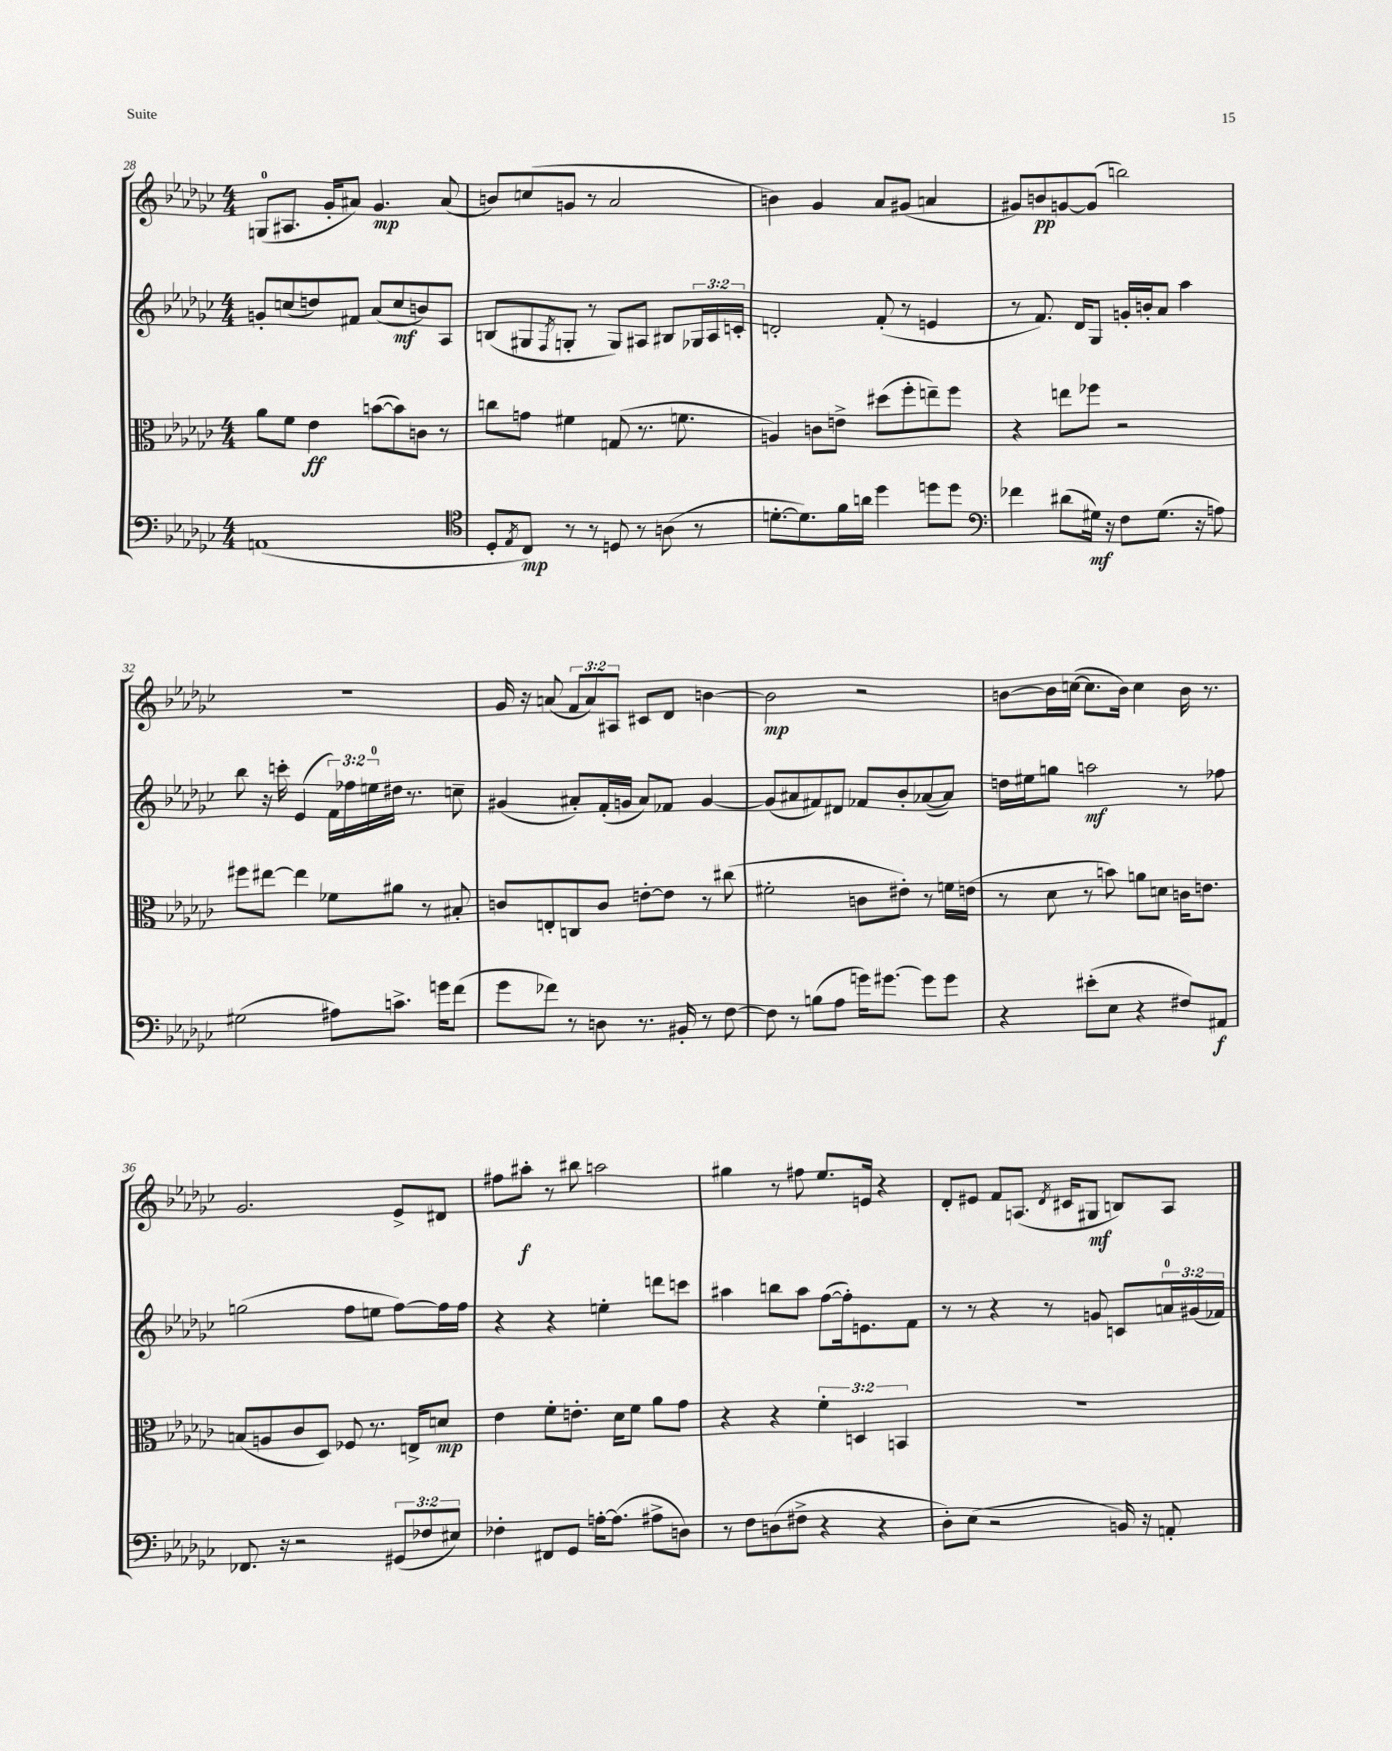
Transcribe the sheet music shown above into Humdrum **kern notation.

**kern	**dynam	**kern	**dynam	**kern	**dynam	**kern	**dynam
*part4	*part4	*part3	*part3	*part2	*part2	*part1	*part1
*staff4	*staff4	*staff3	*staff3	*staff2	*staff2	*staff1	*staff1
*clefF4	*	*clefC3	*	*clefG2	*	*clefG2	*
*k[b-e-a-d-g-c-]	*	*k[b-e-a-d-g-c-]	*	*k[b-e-a-d-g-c-]	*	*k[b-e-a-d-g-c-]	*
*M4/4	*	*M4/4	*	*M4/4	*	*M4/4	*
=28	=28	=28	=28	=28	=28	=28	=28
(1AAn	.	8a-\L	.	8gn'/L	.	(8Gn/L	.
.	.	8f\J	.	(8ccn/	.	8.A#X/J	.
.	.	4e-\	ff	8ddn/)	.	.	.
.	.	.	.	.	.	16g-'/KL	.
.	.	.	.	8f#X/J	.	8a#X/J)	.
.	.	([8bn\L	.	(8a-/L	.	4.g-/	mp
.	.	8b\])	.	8cc/	mf	.	.
.	.	8cn\J	.	8bn/)	.	.	.
.	.	8r	.	8A-/J	.	(8a#/	.
=29	=29	=29	=29	=29	=29	=29	=29
*clefC4	*	*	*	*	*	*	*
8D-'/L	.	8ccn\L	.	(8Bn/L	.	8bn/L)	.
8qE-/	.	.	.	.	.	.	.
8C-/J)	mp	8gn\J	.	8G#X/	.	(8ccn/	.
.	.	.	.	8qF/	.	.	.
8r	.	4f#X\	.	8Gn'/J	.	8gn/J	.
8r	.	.	.	8r	.	8r	.
8Dn/	.	(8Gn/	.	8G/L)	.	2a-/	.
8r	.	8.r	.	8A#X/J	.	.	.
(8An\	.	.	.	8B#X/L	.	.	.
.	.	8.fn\	.	.	.	.	.
8r	.	.	.	24G-X/L	.	.	.
.	.	.	.	24A#/	.	.	.
.	.	.	.	24cn'/JJ	.	.	.
=30	=30	=30	=30	=30	=30	=30	=30
[8.dn'\L	.	4An/)	.	2dn'/	.	4bn\)	.
8.d\])	.	.	.	.	.	.	.
.	.	8cn\L	.	.	.	4g-/	.
16f\L	.	8en^\J	.	.	.	.	.
16an\JJ	.	.	.	.	.	.	.
4dd-\	.	(8dd#X\L	.	(8f'/	.	8a-/L	.
.	.	8ff'\	.	8r	.	(8g#X/J	.
8ddn\L	.	8een~\)	.	4en/	.	4an/	.
8dd\J	.	8ff\J	.	.	.	.	.
=31	=31	=31	=31	=31	=31	=31	=31
*clefF4	*	*	*	*	*	*	*
4f-X\	.	4r	.	8r	.	8g#X/L)	.
.	.	.	.	8.f/)	.	8bn/	pp
(8d#X\L	.	8een\L	.	.	.	[8gn/	.
.	.	.	.	16d-/KL	.	.	.
16G#X\Jk)	mf	8ff-X\J	.	8G-/J	.	(8g/J]	.
16r	.	.	.	.	.	.	.
8F\L	.	2r	.	16gn'/LL	.	2bbn\)	.
.	.	.	.	16bn'/J	.	.	.
(8.G#\J	.	.	.	8a-/J	.	.	.
.	.	.	.	4aa-\	.	.	.
16r	.	.	.	.	.	.	.
8An\)	.	.	.	.	.	.	.
!!LO:LB:g=z
=32	=32	=32	=32	=32	=32	=32	=32
(2G#X\	.	8ff#X\L	.	8bb-\	.	1r	.
.	.	[8ee#X\J	.	16r	.	.	.
.	.	.	.	16cccn'\	.	.	.
.	.	4ee#\]	.	(4e-/	.	.	.
8A#X\L)	.	8f-X\L	.	24f\LL)	.	.	.
.	.	.	.	24ff-X\	.	.	.
.	.	.	.	24een\	.	.	.
8.cn^\J	.	8a#X\J	.	16dd#X\JJ	.	.	.
.	.	.	.	8.r	.	.	.
.	.	8r	.	.	.	.	.
16gn\KL	.	.	.	.	.	.	.
(8f\J	.	8B#X'/	.	8ccn~\	.	.	.
=33	=33	=33	=33	=33	=33	=33	=33
8g-\L	.	8cn/L	.	(4g#X/	.	16g-/	.
.	.	.	.	.	.	16r	.
8f-X\J)	.	8En'/	.	.	.	(8an/	.
8r	.	8Cn/	.	8a#X'/L)	.	12f/L	.
.	.	.	.	.	.	12a/)	.
8Dn\	.	8c/J	.	(16f'/L	.	.	.
.	.	.	.	.	.	12A#X/J	.
.	.	.	.	16gn/JJ	.	.	.
8.r	.	[8en'\L	.	8a#/L)	.	8c#X/L	.
.	.	8e\J]	.	8f-X/J	.	8d-/J	.
16BB#X'/	.	.	.	.	.	.	.
8r	.	8r	.	[4g/	.	[4bn\	.
[8F\	.	(8cc#X\	.	.	.	.	.
=34	=34	=34	=34	=34	=34	=34	=34
8F\]	.	2f#X'\	.	(8g/L]	.	2b\]	mp
8r	.	.	.	8a#X/	.	.	.
(8Bn\L	.	.	.	8f#X/)	.	.	.
8A-\J	.	.	.	8d#X/J	.	.	.
16gn\KL)	.	8cn\L	.	8f-X/L	.	2r	.
[8.g#X\J	.	.	.	.	.	.	.
.	.	8e#X'\J)	.	8b-'/	.	.	.
8g#\L]	.	8r	.	([8a-X/	.	.	.
8g#\J	.	16fn\LL	.	8a-/J])	.	.	.
.	.	(16en\JJ	.	.	.	.	.
=35	=35	=35	=35	=35	=35	=35	=35
4r	.	8r	.	16ddn\LL	.	[8bn\L	.
.	.	.	.	16ee#X\J	.	.	.
.	.	8d-\	.	8ggn\J	.	16b\L]	.
.	.	.	.	.	.	([16ccn\JJ	.
(8e#X'\L	.	8r	.	2aan\	mf	8.cc\L]	.
8E-\J	.	8bn\)	.	.	.	.	.
.	.	.	.	.	.	16b\Jk)	.
4r	.	8an\L	.	.	.	4cc\	.
.	.	8dn\J	.	.	.	.	.
8F#X/L)	.	16cn\KL	.	8r	.	16b\	.
.	.	8.en\J	.	.	.	8.r	.
8AA#X/J	f	.	.	8ff-X\	.	.	.
!!LO:LB:g=z
=36	=36	=36	=36	=36	=36	=36	=36
8.FF-X/	.	(8Bn/L	.	(2ggn\	.	2.g-/	.
.	.	8An/	.	.	.	.	.
16r	.	.	.	.	.	.	.
2r	.	8c-/	.	.	.	.	.
.	.	8D-/J)	.	.	.	.	.
.	.	8F-X/	.	8ff\L	.	.	.
.	.	8.r	.	8een\J	.	.	.
(12GG#X/L	.	.	.	[8ff\L)	.	8e-^/L	.
.	.	16En^/KL	.	.	.	.	.
12F-X/	.	.	.	.	.	.	.
.	.	8dn/J	mp	16ff\L]	.	8d#X/J	.
12E#X/J)	.	.	.	.	.	.	.
.	.	.	.	16ff\JJ	.	.	.
=37	=37	=37	=37	=37	=37	=37	=37
4F-X'\	.	4e-\	.	4r	.	8ff#X\L	.
.	.	.	.	.	.	8aa#X'\J	f
8FF#X/L	.	8f'\L	.	4r	.	8r	.
8GG-/J	.	8.en'\J	.	.	.	8bb#X\	.
[16An'\KL	.	.	.	4een'\	.	2aan\	.
(8.A\J]	.	16d-\KL	.	.	.	.	.
.	.	8f\J	.	.	.	.	.
8A#X^\L	.	8a-\L	.	8dddn\L	.	.	.
8Dn\J)	.	8g-\J	.	8cccn\J	.	.	.
=38	=38	=38	=38	=38	=38	=38	=38
8r	.	4r	.	4aa#X\	.	4gg#X\	.
8F\L	.	.	.	.	.	.	.
(8Dn\	.	4r	.	8bbn\L	.	8r	.
8F#X^\J	.	.	.	8aa#\J	.	8ff#X\	.
4r	.	6f'\	.	([8ff\L	.	8.ee-/L	.
.	.	.	.	16ff'\k])	.	.	.
.	.	6Dn/	.	.	.	.	.
.	.	.	.	8.en\	.	16en/Jk	.
4r	.	.	.	.	.	4r	.
.	.	6BBn/	.	.	.	.	.
.	.	.	.	8f\J	.	.	.
=39	=39	=39	=39	=39	=39	=39	=39
8D-'\L)	.	1r	.	8r	.	8d-'/L	.
(8E-\J	.	.	.	8r	.	8e#X/J	.
2r	.	.	.	4r	.	8f/L	.
.	.	.	.	.	.	(8.An/J	.
.	.	.	.	8r	.	.	.
.	.	.	.	.	.	8qd-/	.
.	.	.	.	.	.	16c#X/KL	.
.	.	.	.	8gn/	.	8G#X/J	mf
16BBn/)	.	.	.	8cn/L	.	8Bn/L)	.
16r	.	.	.	.	.	.	.
8AAn'/	.	.	.	24an/L	.	8A/J	.
.	.	.	.	(24g#X/	.	.	.
.	.	.	.	24f-X/JJ)	.	.	.
==	==	==	==	==	==	==	==
*-	*-	*-	*-	*-	*-	*-	*-
